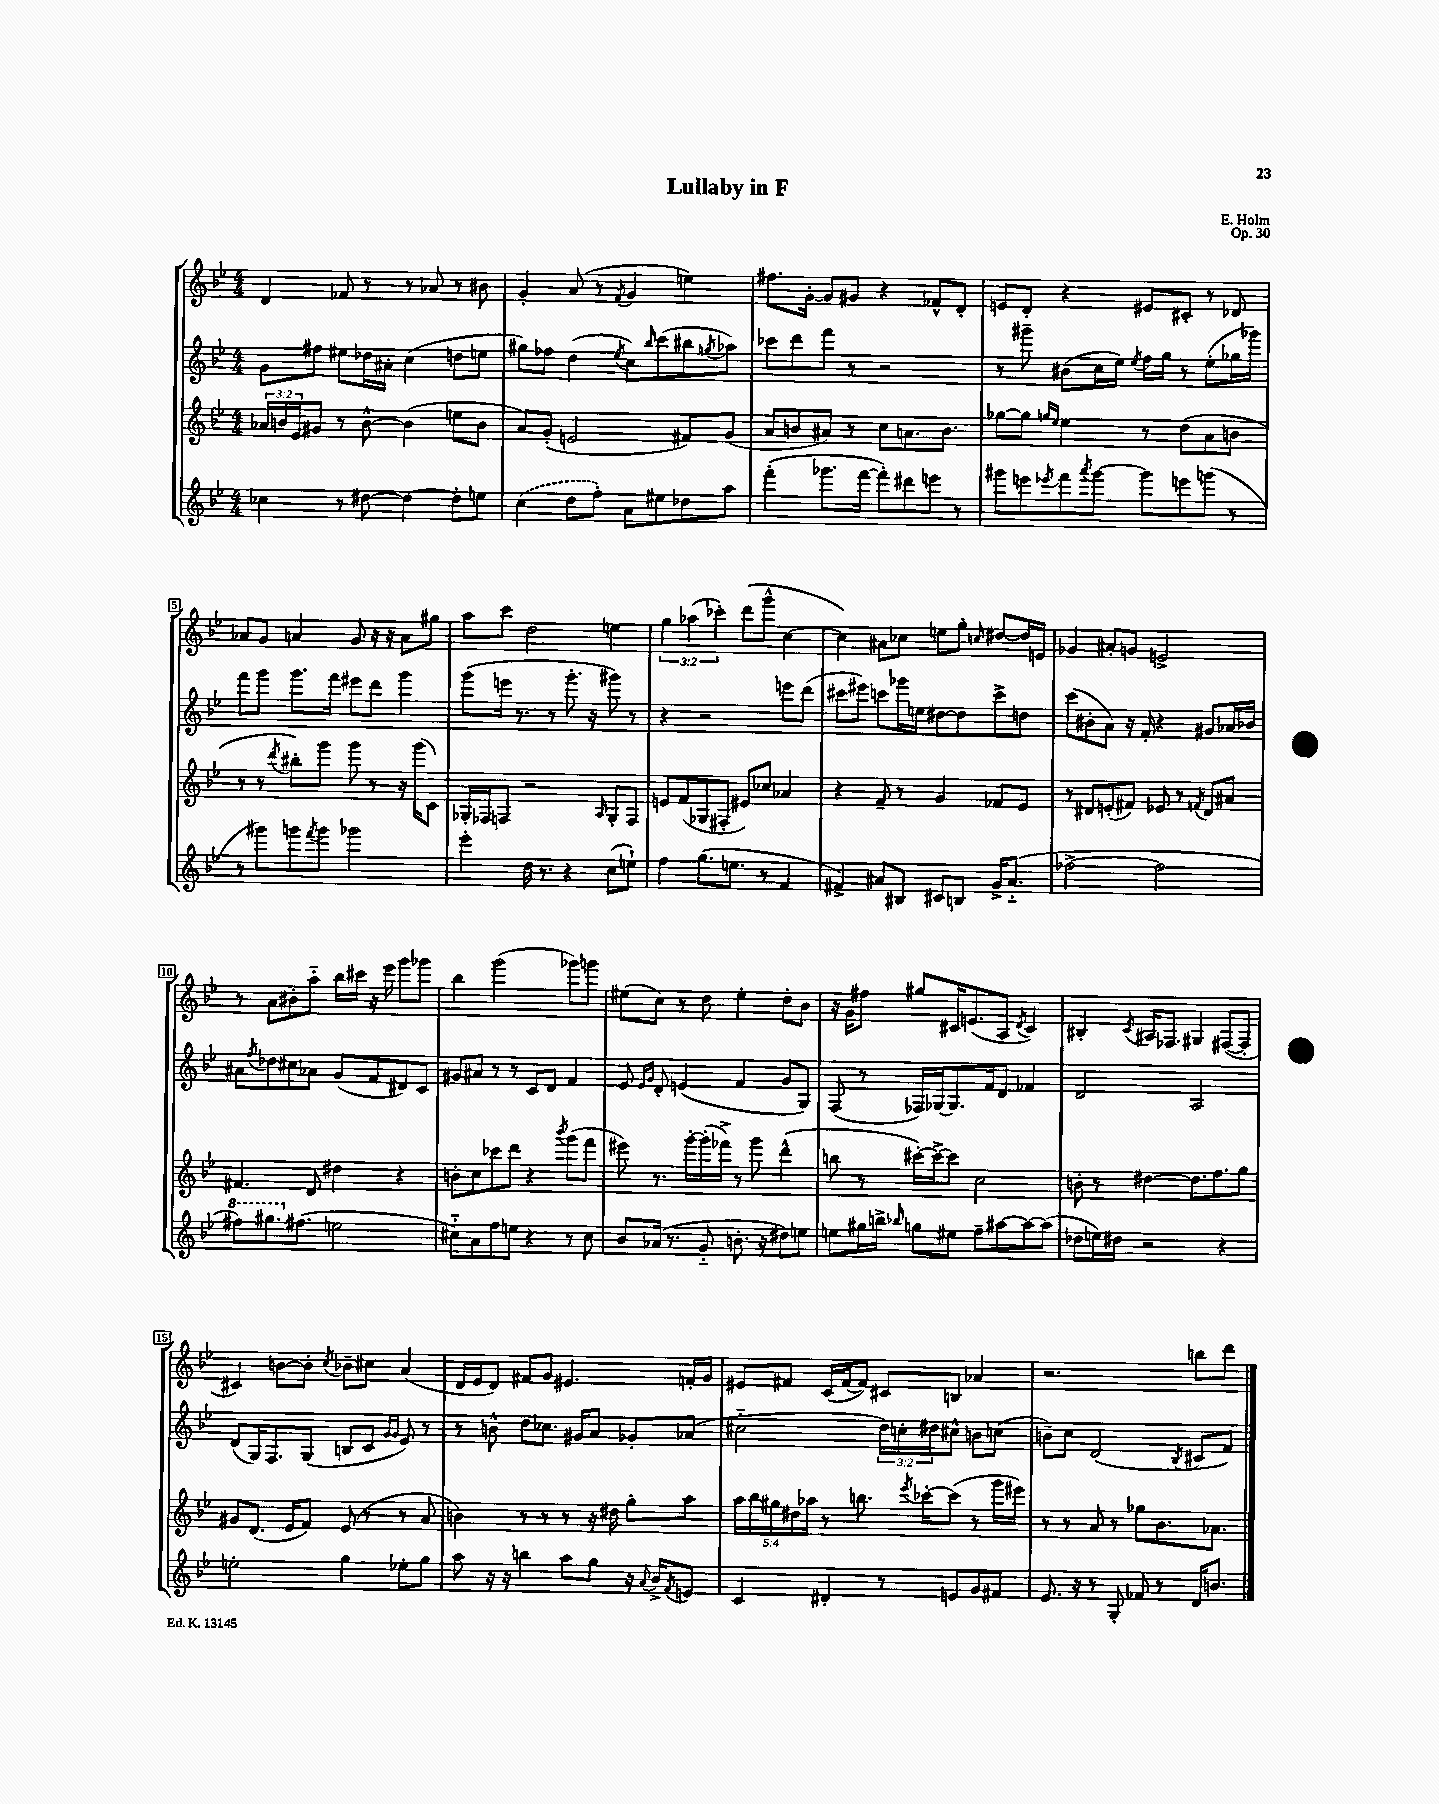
\header { title = "Lullaby in F" composer = "E. Holm" opus = "Op. 30" }
<<
\new StaffGroup <<
\new Staff = "s0" {
    \clef treble \key bes \major \numericTimeSignature \time 4/4 \override Staff.TupletNumber.text = #tuplet-number::calc-fraction-text
    d'4 fes'8 r8 r8 aes'8 r8 bis'8 |
    g'4-. a'8( r8 \acciaccatura { f'8 } g'4 e''4) |
    fis''8. g'16~-. g'8 gis'8 r4 fes'8-^ d'8-. |
    e'8 d'8-. r4 eis'8 cis'8-. r8 des'8 |
    aes'8 g'8 a'4 g'8 r16 r16 a'8 gis''8 |
    a''8 c'''8 d''2 e''4 |
    \tuplet 3/2 { g''4 aes''4( ces'''4-.) } d'''8( g'''8-^ c''4~ |
    c''4) ais'8 ces''8 e''8 g''8-. \grace { c''16 } dis''8~ dis''16 e'16 |
    ges'4 ais'8-. g'8 e'2-> |
    r8 a'8 bis'8-. a''8-_ bes''16 cis'''16 r16 ees'''16 g'''8 ges'''8 |
    bes''4 g'''2( ges'''8) g'''8 |
    eis''8( c''8) r8 d''8 eis''4-. d''8-. bes'8 |
    r16 g'16 fis''8 gis''8 cis'16 e'8.( a8 \acciaccatura { d'8 } cis'4) |
    bis4-. \acciaccatura { c'8 } ais16 fes8. gis4 fis8~( fis8-. |
    cis'4) b'8~ b'8-. \acciaccatura { c''8 } bes'8-- cis''8 a'4( |
    d'16 ees'16 d'8) fis'8 g'8 eis'4. f'16-. g'16 |
    eis'8 fis'8 c'16( fis'16~ fis'8) cis'8 b8 aes'4 |
    r2. b''8 d'''8 \bar "|." |
}
\new Staff = "s1" {
    \clef treble \key bes \major \numericTimeSignature \time 4/4 \override Staff.TupletNumber.text = #tuplet-number::calc-fraction-text
    g'8 fis''8 eis''8 des''16 ais'16-. c''4( d''8 e''8 |
    gis''8) fes''8 d''4( \acciaccatura { ees''8 } c''8) \grace { bes''16 } c'''8( bis''8 \acciaccatura { g''8 } aes''8) |
    ces'''8 d'''8 f'''8 r8 r2 |
    r8 gis'''8-- bis'8( c''16 ees''16) \acciaccatura { ees''8 } f''16 g''16 r8 ees''8-.( ges''16 ges'''16) |
    f'''8 g'''8 g'''8. f'''16 eis'''8 d'''8 g'''4 |
    g'''8( e'''16 r8. r8 g'''8.-. r16 gis'''8) r8 |
    r4 r2 e'''8 d'''8( |
    cis'''8 eis'''8) c'''8 ges'''16 e''16 dis''8~ dis''8 c'''8-> d''8 |
    c'''8( bis'8-. a'8) r16 f'16-. r4 gis'8 aes'16 bes'16 |
    ais'8 \acciaccatura { f''8 } des''8 cis''8 aes'8 g'8( f'8 dis'8) c'8 |
    gis'8 ais'8 r8 r8 c'8 d'8 f'4 |
    ees'8 \grace { ees'16 g'16 } d'8-. e'4( f'4 g'8 g8) |
    f8( r8 fes16) ges16~ ges8. f'16 d'8 fes'4 |
    d'2 a2 |
    d'8( g16) f8. g8( b8 c'8 \grace { g'16 g'16 } ees'8) r8 |
    r8 b'8-^ d''8 ces''8. gis'16 a'8 ges'8-. aes'8( |
    cis''2-_ \tuplet 3/2 { d''16) c''16-. dis''16 } cis''8-^ b'8 c''8( |
    b'8--) c''8 d'2( \acciaccatura { bes8 } cis'8 f'8) \bar "|." |
}
\new Staff = "s2" {
    \clef treble \key bes \major \numericTimeSignature \time 4/4 \override Staff.TupletNumber.text = #tuplet-number::calc-fraction-text
    \tuplet 3/2 { aes'16 b'16 ees'16 } gis'8 r8 b'8~-^ b'4( e''8 b'8 |
    a'8) g'8-.( e'2 fis'8) g'8( |
    a'8 b'8 ais'8) r8 c''8 a'8. b'8. |
    ges''8~ ges''8 \grace { g''16 ees''16 } ees''4 r8 d''8( a'8 b'8 |
    r8 r8 \acciaccatura { d'''8 } bis''8-.) g'''8 g'''8 r8 r16 g'''16( c'8) |
    ges16-. fes16 f8 r2 \grace { a16 } ges8-. f8 |
    e'8 f'8( ges8 fis8-. eis'8) ces''8 aes'4 |
    r4 f'8-- r8 g'4 fes'8 ees'8 |
    r8 dis'8 e'8-.( fis'8) ees'8 r8 \acciaccatura { f'8 } dis'8 ais'8 |
    fis'4. d'8 dis''4 r4 |
    b'8-. c''8 ces'''8 d'''8 r4 \acciaccatura { bes'''8 } g'''8( f'''8 |
    eis'''8) r8. g'''16~-. g'''16-.( fes'''16->) r8 g'''8 d'''4-^( |
    b''8 r8 cis'''16~-.) cis'''16~-> cis'''8 c''2 |
    b'8-. r8 dis''4~ dis''8. f''8. g''8 |
    gis'8 d'8.( ees'16 f'8) ees'8( r8 r8 a'8 |
    b'4) r8 r8 r8 r16 dis''16 g''8-. a''8 |
    \tuplet 5/4 { a''16 bes''16 gis''16 dis''16 aes''16 } r8 b''8. \acciaccatura { ees'''8 } ces'''16~-. ces'''8( r8 g'''16 eis'''16) |
    r8 r8 a'8 r8 ges''8 bes'8. aes'8. \bar "|." |
}
\new Staff = "s3" {
    \clef treble \key bes \major \numericTimeSignature \time 4/4
    ces''4 r8 dis''8~ dis''4~ dis''8-. e''8 |
    \once \slurDashed c''4( d''8 f''8-.) a'8 eis''8 des''8 a''8 |
    f'''4-.( ges'''8. f'''16~ f'''8-.) dis'''8 e'''8 r8 |
    gis'''8 e'''8 \acciaccatura { ees'''8 } f'''8 \acciaccatura { a'''8 } gis'''8~ gis'''8 e'''8 g'''8( r8 |
    r8 gis'''8) g'''8 \acciaccatura { f'''8 } g'''8 ges'''2 |
    ees'''4-. d''16 r8. r4 c''8( e''8-!) |
    f''4 g''8.( e''8. r8 f'4 |
    fis'4->) ais'8 bis8 cis'8 b8 g'16-> ais'8.-_( |
    fes''2~-> fes''2 |
    \ottava #1 fis'''8) gis'''8. \ottava #0 fis''8.( e''2 |
    cis''8-_) a'8 f''8 e''8 r4 r8 cis''8 |
    bes'8 aes'16( r8. g'8-_ b'8.-. r16 dis''8) e''8 |
    e''8 gis''16 b''16-> \grace { bes''16 } g''8 eis''8 f''8-- ais''8~ ais''8~ ais''8( |
    des''8 e''16) dis''16 r2 r4 |
    e''2-. g''4 ees''8-. g''8 |
    a''8 r16 r16 b''4 a''8 g''8 r16 \appoggiatura { a'8 } bes'16-> \acciaccatura { f'8 } e'8 |
    c'4 dis'4-. r8 e'8 g'8 fis'8 |
    ees'8. r16 r8 g8-. fes'8 r8 d'16 b'8. \bar "|." |
}
>>
>>
\layout { \context { \Score \override BarNumber.stencil = #(make-stencil-boxer 0.1 0.3 ly:text-interface::print) } }
